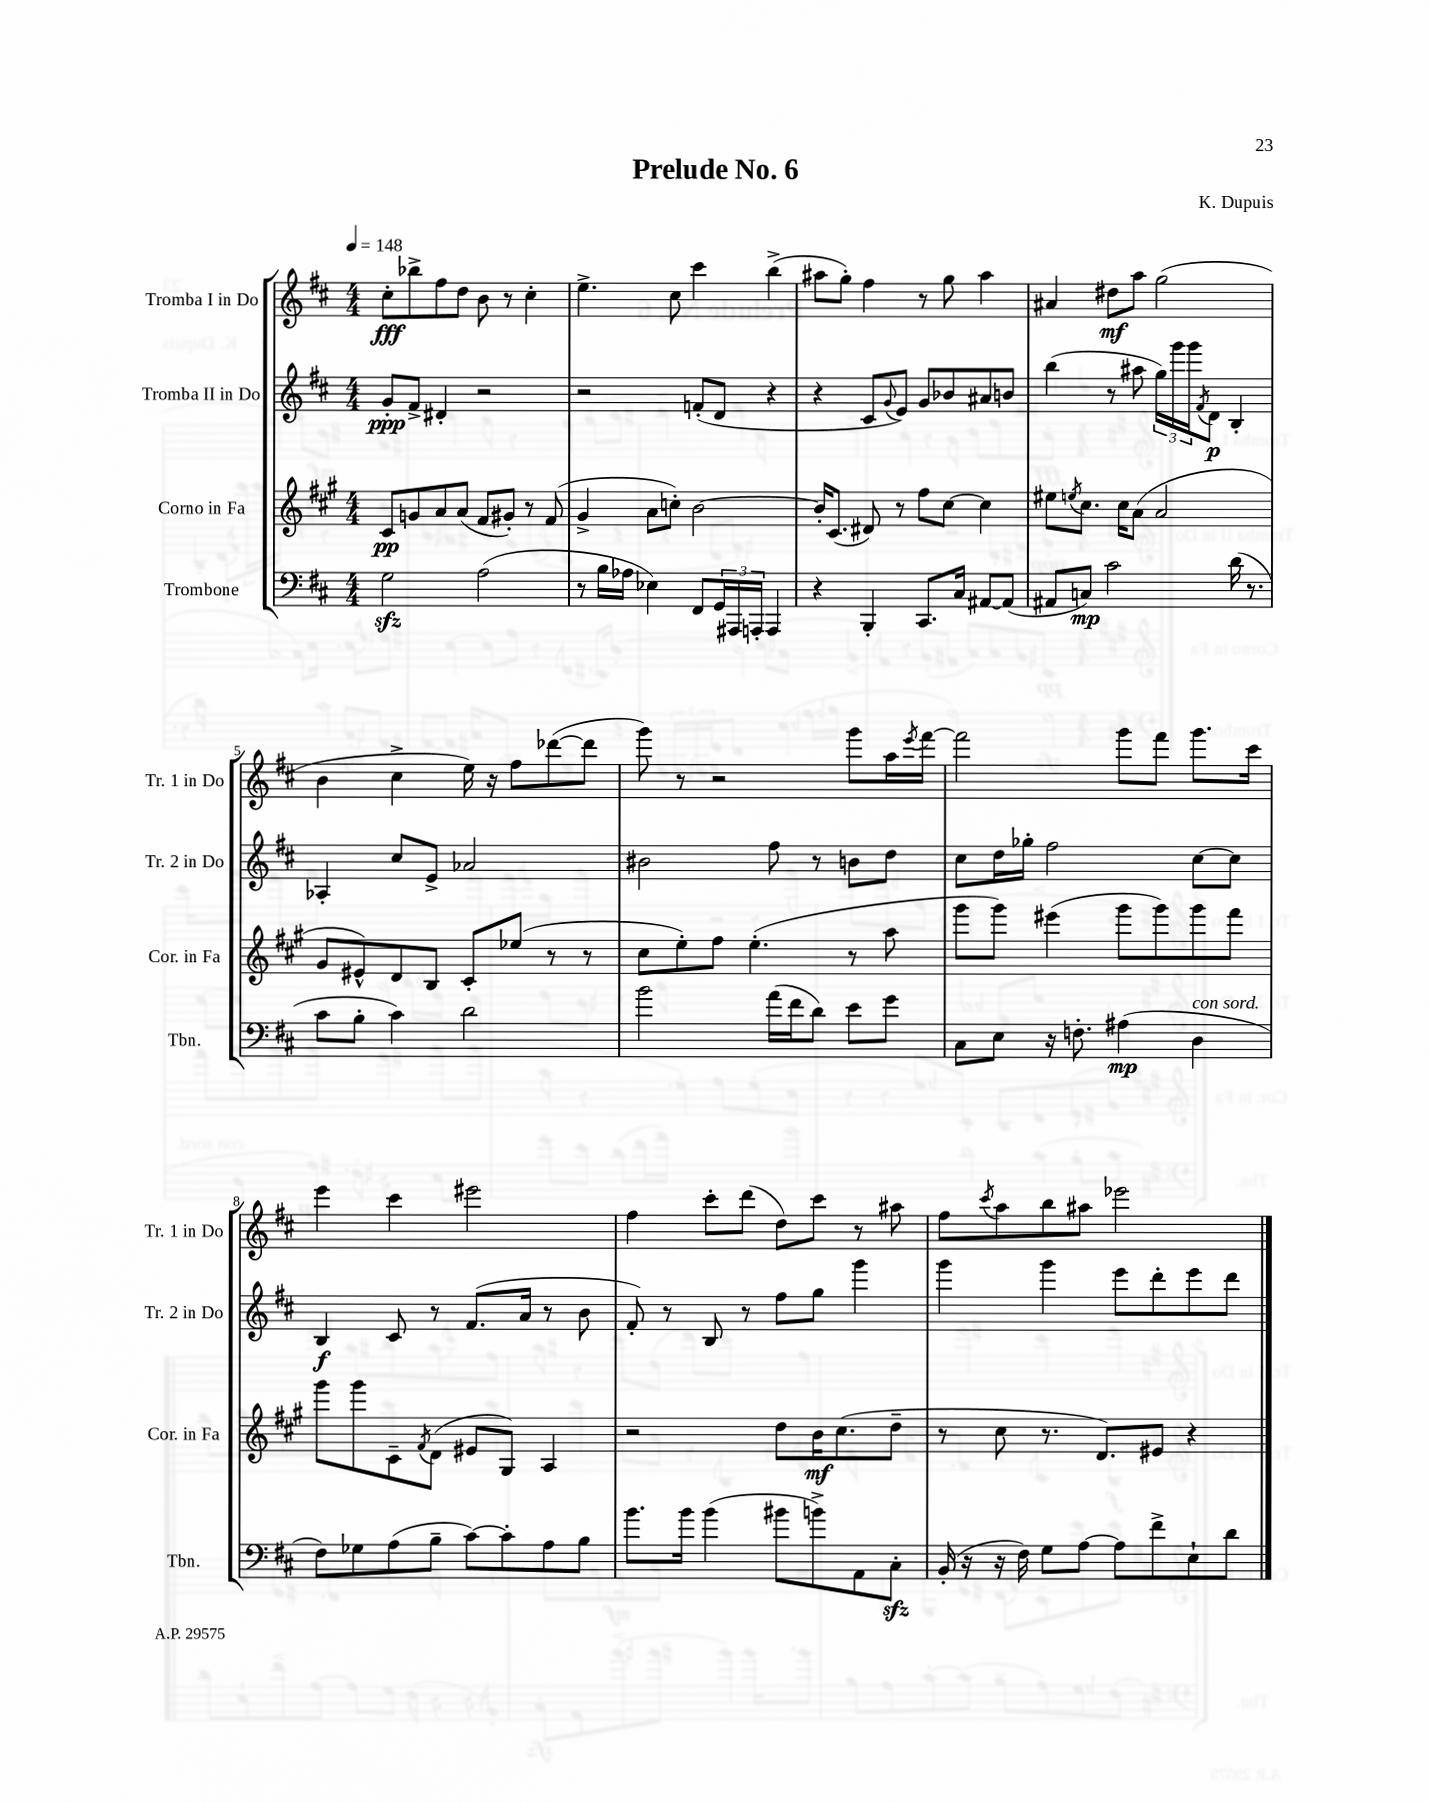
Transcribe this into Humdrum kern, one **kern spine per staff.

**kern	**kern	**kern	**kern
*staff4	*staff3	*staff2	*staff1
*clefF4	*clefG2	*clefG2	*clefG2
*k[f#c#]	*k[f#c#g#]	*k[f#c#]	*k[f#c#]
*M4/4	*M4/4	*M4/4	*M4/4
*MM148	*MM148	*MM148	*MM148
2G\	8c#/L	8g'/L	8cc#'\L
.	8g/	8f#^/J	8bb-^\
.	8a/	4d#'/	8ff#\
.	(8a/J	.	8dd\J
(2A\	8f#/L	2r	8b\
.	8g#'/J)	.	8r
.	8r	.	4cc#'\
.	(8f#/	.	.
=	=	=	=
8r	4g#^/	2r	4.ee^\
16B\LL	.	.	.
16A-\JJ	.	.	.
4E-\)	8a\L	.	.
.	8cc'\J)	.	8cc#\
8FF#/L	[2b\	(8f'/L	4ccc#\
24GG/L	.	8d/J	.
24AAA#/	.	.	.
24AAA'/JJ	.	.	.
4AAA/	.	4r	(4bb^\
=	=	=	=
4r	16b'/]LK	4r	8aa#\L
.	(8.c#/J	.	.
.	.	.	8gg'\J)
4BBB'/	8d#/)	8c#/L	4ff#\
.	.	8qqg/	.
.	8r	8e/J)	.
8.CC#/L	8ff#\L	8g/L	8r
.	[8cc#\J	8b-/	8gg\
16C#/Jk	.	.	.
[8AA#/L	4cc#\]	8a#/	4aa#\
(8AA#/]J	.	8b/J	.
=	=	=	=
8AA#/L	8ee#\L	(4bb\	4a#/
.	8qee/	.	.
8C/J)	8.cc#\J	.	.
2c#\	.	8r	8dd#\L
.	16cc#\LK	.	.
.	(8a\J	8aa#\	8aa\J
.	2a/	24gg\LL)	(2gg\
.	.	24ggg\	.
.	.	24ggg\J	.
.	.	8qf#/	.
.	.	8d\J	.
(16d\	.	4B'/	.
8.r	.	.	.
=	=	=	=
8c#\L	8g#/L	4A-'/	4b\
8B'\J	8e#^^/)	.	.
4c#\)	8d/	8cc#/L	4cc#^\
.	8B/J	8e^/J	.
2d\	8c#'/L	2a-/	16ee\)
.	.	.	16r
.	(8ee-/J	.	8ff#\L
.	8r	.	([8ddd-\
.	8r	.	8ddd-\]J
=	=	=	=
2b\	8cc#\L	2b#\	8ggg\)
.	8ee'\)	.	8r
.	8ff#\J	.	2r
.	(4.ee'\	.	.
(16a\LL	.	8ff#\	.
16f#\J	.	.	.
8d\J)	.	8r	.
8e\L	8r	8b\L	8ggg\L
8g\J	8aa\	8dd\J	16aa\L
.	.	.	8qeee/
.	.	.	[16fff#\JJ
=	=	=	=
8C#\L	8ggg#\L	8cc#\L	2fff#\]
8E\J	8ggg#\J)	16dd\L	.
.	.	16gg-'\JJ	.
16r	(4eee#\	2ff#\	.
8.F'\	.	.	.
(4A#\	8ggg#\L	.	8ggg\L
.	8ggg#\)	.	8fff#\J
4D\	8ggg#\	[8cc#\L	8.ggg\L
.	8fff#\J	8cc#\]J	.
.	.	.	16ccc#\Jk
=	=	=	=
8F#\L)	8ggg#\L	4B/	4eee\
8G-\	8ggg#\	.	.
(8A\	8c#~\	8c#/	4ccc#\
.	8qf#/	.	.
8B~\J	(8d\J	8r	.
[8c#\L)	8e#/L	(8.f#/L	2eee#\
8c#'\]	8G#/J)	.	.
.	.	16a/Jk	.
8A\	4A/	8r	.
8B\J	.	8b\	.
=	=	=	=
8.b\L	2r	8f#'/)	4ff#\
.	.	8r	.
16b\Jk	.	.	.
(4b\	.	8B/	8ccc#'\L
.	.	8r	(8ddd\J
8b#\L	8dd\L	8ff#\L	8dd\L)
8b^\)	16b\K	8gg\J	8ccc#\J
.	(8.cc#\	.	.
8AA\	.	4ggg\	8r
8C#'\J	8dd~\J	.	8aa#\
=	=	=	=
(16BB'/	8r	4ggg\	8ff#\L
16r	.	.	.
.	.	.	8qccc#/
16r	8cc#\	.	8aa\
16F#\)	.	.	.
8G\L	8.r	4ggg\	8bb\
[8A\J	.	.	8aa#\J
.	8.d/L)	.	.
8A\]L	.	8eee\L	2eee-\
8f#^\	8e#/J	8ddd'\	.
8E`\	4r	8eee\	.
8d\J	.	8ddd\J	.
==	==	==	==
*-	*-	*-	*-
